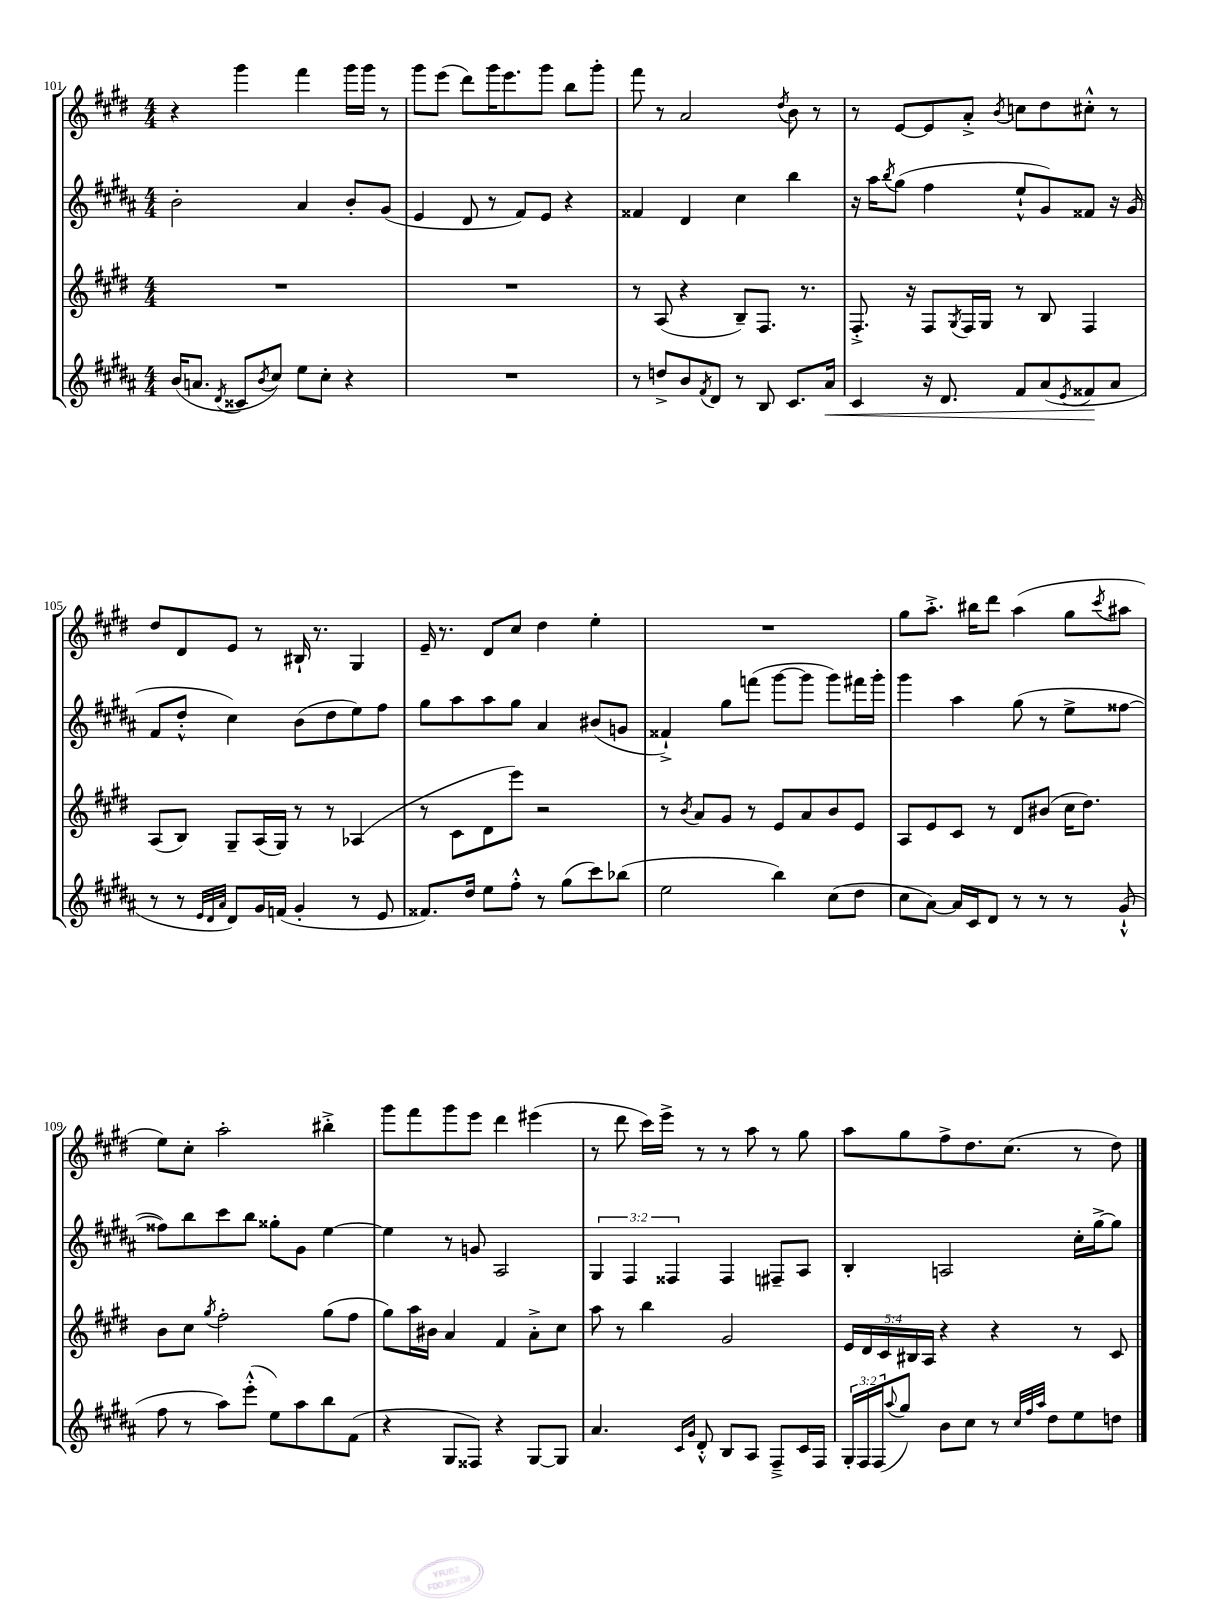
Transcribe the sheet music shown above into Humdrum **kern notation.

**kern	**dynam	**kern	**kern	**kern
*part4	*part4	*part3	*part2	*part1
*staff4	*staff4	*staff3	*staff2	*staff1
*clefG2	*	*clefG2	*clefG2	*clefG2
*k[f#c#g#d#a#]	*	*k[f#c#g#d#]	*k[f#c#g#d#a#]	*k[f#c#g#d#]
*M4/4	*	*M4/4	*M4/4	*M4/4
=101	=101	=101	=101	=101
(16b/KL	.	1r	2b'\	4r
8.an/J	.	.	.	.
8qd#/	.	.	.	.
8c##X/L	.	.	.	4ggg#\
8qb/	.	.	.	.
8cc#/J)	.	.	.	.
8ee\L	.	.	4a#/	4fff#\
8cc#'\J	.	.	.	.
4r	.	.	8b'/L	16ggg#\LL
.	.	.	.	16ggg#\JJ
.	.	.	(8g#/J	8r
=102	=102	=102	=102	=102
1r	.	1r	4e/	8ggg#\L
.	.	.	.	(8eee\J
.	.	.	8d#/	8ddd#\L)
.	.	.	8r	16ggg#\K
.	.	.	.	8.eee\
.	.	.	8f#/L)	.
.	.	.	8e/J	8ggg#\J
.	.	.	4r	8bb\L
.	.	.	.	8ggg#'\J
=103	=103	=103	=103	=103
8r	.	8r	4f##X/	8fff#\
8ddn^/L	.	(8A/	.	8r
8b/	.	4r	4d#/	2a/
8qf#/	.	.	.	.
8d#/J	.	.	.	.
8r	.	8B~/L)	4cc#\	.
8B/	.	8.F#/J	.	.
.	.	.	.	8qdd#/
8.c#/L	.	.	4bb\	8b\
.	.	8.r	.	.
.	.	.	.	8r
!	!LO:HP:b	!	!	!
16a#/Jk	<	.	.	.
=104	=104	=104	=104	=104
4c#/	.	8.F#'^/	16r	8r
.	.	.	16aa#\KL	.
.	.	.	8qbb/	.
.	.	.	(8gg#\J	[8e/L
.	.	16r	.	.
16r	.	8F#/L	4ff#\	8e/]
8.d#/	.	.	.	.
.	.	8qG#/	.	.
.	.	16F#/L	.	8a'^/J
.	.	16G#/JJ	.	.
.	.	.	.	8qb/
8f#/L	.	8r	8ee`^^/L	8ccn\L
(8a#/	.	8B/	8g#/)	8dd#\
8qe/	.	.	.	.
8f##X/	.	4F#/	8f##X/J	8cc#X'^^\J
8a#/J	[	.	16r	8r
.	.	.	(16g#/	.
!!LO:LB:g=z
=105	=105	=105	=105	=105
8r	.	(8A/L	8f#/L	8dd#/L
8r	.	8B/J)	8dd#'^^/J	8d#/
32qqe/LLL	.	.	.	.
32qqd#/	.	.	.	.
32qqa#/JJJ	.	.	.	.
8d#/L)	.	8G#~/L	4cc#\)	8e/J
16g#/L	.	(16A/L	.	8r
(16fn/JJ	.	16G#/JJ)	.	.
4g#'/	.	8r	(8b\L	16B#X`/
.	.	.	.	8.r
.	.	8r	8dd#\	.
8r	.	(4A-X/	8ee\)	4G#/
8e/	.	.	8ff#\J	.
=106	=106	=106	=106	=106
8.f##X/L)	.	8r	8gg#\L	16e~/
.	.	.	.	8.r
.	.	8c#\L	8aa#\	.
16dd#/Jk	.	.	.	.
8ee\L	.	8d#\	8aa#\	8d#/L
8ff#'^^\J	.	8eee\J)	8gg#\J	8cc#/J
8r	.	2r	4a#/	4dd#\
(8gg#\L	.	.	.	.
8ccc#\)	.	.	(8b#X/L	4ee'\
(8bb-X\J	.	.	8gn/J	.
=107	=107	=107	=107	=107
2ee\	.	8r	4f##X`^/)	1r
.	.	8qb/	.	.
.	.	8a/L	.	.
.	.	8g#/J	8gg#\L	.
.	.	8r	(8fffn\J	.
4bb\)	.	8e/L	[8ggg#\L	.
.	.	8a/	8ggg#\J]	.
(8cc#\L	.	8b/	8ggg#\L)	.
8dd#\J	.	8e/J	16fff#X\L	.
.	.	.	16ggg#'\JJ	.
=108	=108	=108	=108	=108
8cc#\L	.	8A/L	4ggg#\	8gg#\L
[8a#\J)	.	8e/	.	8.aa'^\J
16a#/LL]	.	8c#/J	4aa#\	.
16c#/J	.	.	.	16bb#X\KL
8d#/J	.	8r	.	8ddd#\J
8r	.	8d#/L	(8gg#\	(4aa\
8r	.	(8b#X/J	8r	.
8r	.	16cc#\KL	8ee^\L	8gg#\L
.	.	8.dd#\J)	.	.
.	.	.	.	8qccc#/
(8g#`^^/	.	.	[8ff##X\J	8aa#X\J
!!LO:LB:g=z
=109	=109	=109	=109	=109
8ff#\	.	8b\L	8ff##X\L])	8ee\L)
8r	.	8cc#\J	8bb\	8cc#'\J
.	.	8qgg#/	.	.
8aa#\L)	.	2ff#'\	8ccc#\	2aa'\
(8eee'^^\J	.	.	8bb\J	.
8ee\L)	.	.	8gg##X'\L	.
8aa#\	.	.	8g#\J	.
8bb\	.	(8gg#\L	[4ee\	4bb#X'^\
(8f#\J	.	8ff#\J	.	.
=110	=110	=110	=110	=110
4r	.	8gg#\L)	4ee\]	8ggg#\L
.	.	16aa\L	.	8fff#\
.	.	16b#X\JJ	.	.
8G#/L	.	4a/	8r	8ggg#\
8F##X/J)	.	.	8gn/	8eee\J
4r	.	4f#/	2A#/	4ddd#\
[8G#/L	.	8a'^\L	.	(4eee#X\
8G#/J]	.	8cc#\J	.	.
=111	=111	=111	=111	=111
4.a#/	.	8aa\	6G#/	8r
.	.	8r	.	8ddd#\
.	.	.	6F#/	.
.	.	4bb\	.	16ccc#\LL)
.	.	.	.	16eee^\JJ
.	.	.	6F##X/	.
16qqc#/LL	.	.	.	.
16qqg#/JJ	.	.	.	.
8d#'^^/	.	.	.	8r
8B/L	.	2g#/	4F##/	8r
8A#/J	.	.	.	8aa\
8F#~^/L	.	.	8F#X~/L	8r
16c#/L	.	.	8A#/J	8gg#\
16F#/JJ	.	.	.	.
=112	=112	=112	=112	=112
24G#'/LL	.	20e/LL	4B'/	8aa\L
24F#/	.	.	.	.
.	.	20d#/	.	.
(24F#/J	.	.	.	.
.	.	20c#/	.	.
8qqaa#/	.	.	.	.
8gg#/J)	.	.	.	8gg#\
.	.	20B#X/	.	.
.	.	20A/JJ	.	.
8b\L	.	4r	2An/	8ff#^\
8cc#\J	.	.	.	8.dd#\
8r	.	4r	.	.
.	.	.	.	(8.cc#\J
32qqcc#/LLL	.	.	.	.
32qqff#/	.	.	.	.
32qqaa#/JJJ	.	.	.	.
8dd#\L	.	.	.	.
8ee\	.	8r	16cc#'\LL	8r
.	.	.	[16gg#^\J	.
8ddn\J	.	8c#/	8gg#\J]	8dd#\)
==	==	==	==	==
*-	*-	*-	*-	*-
